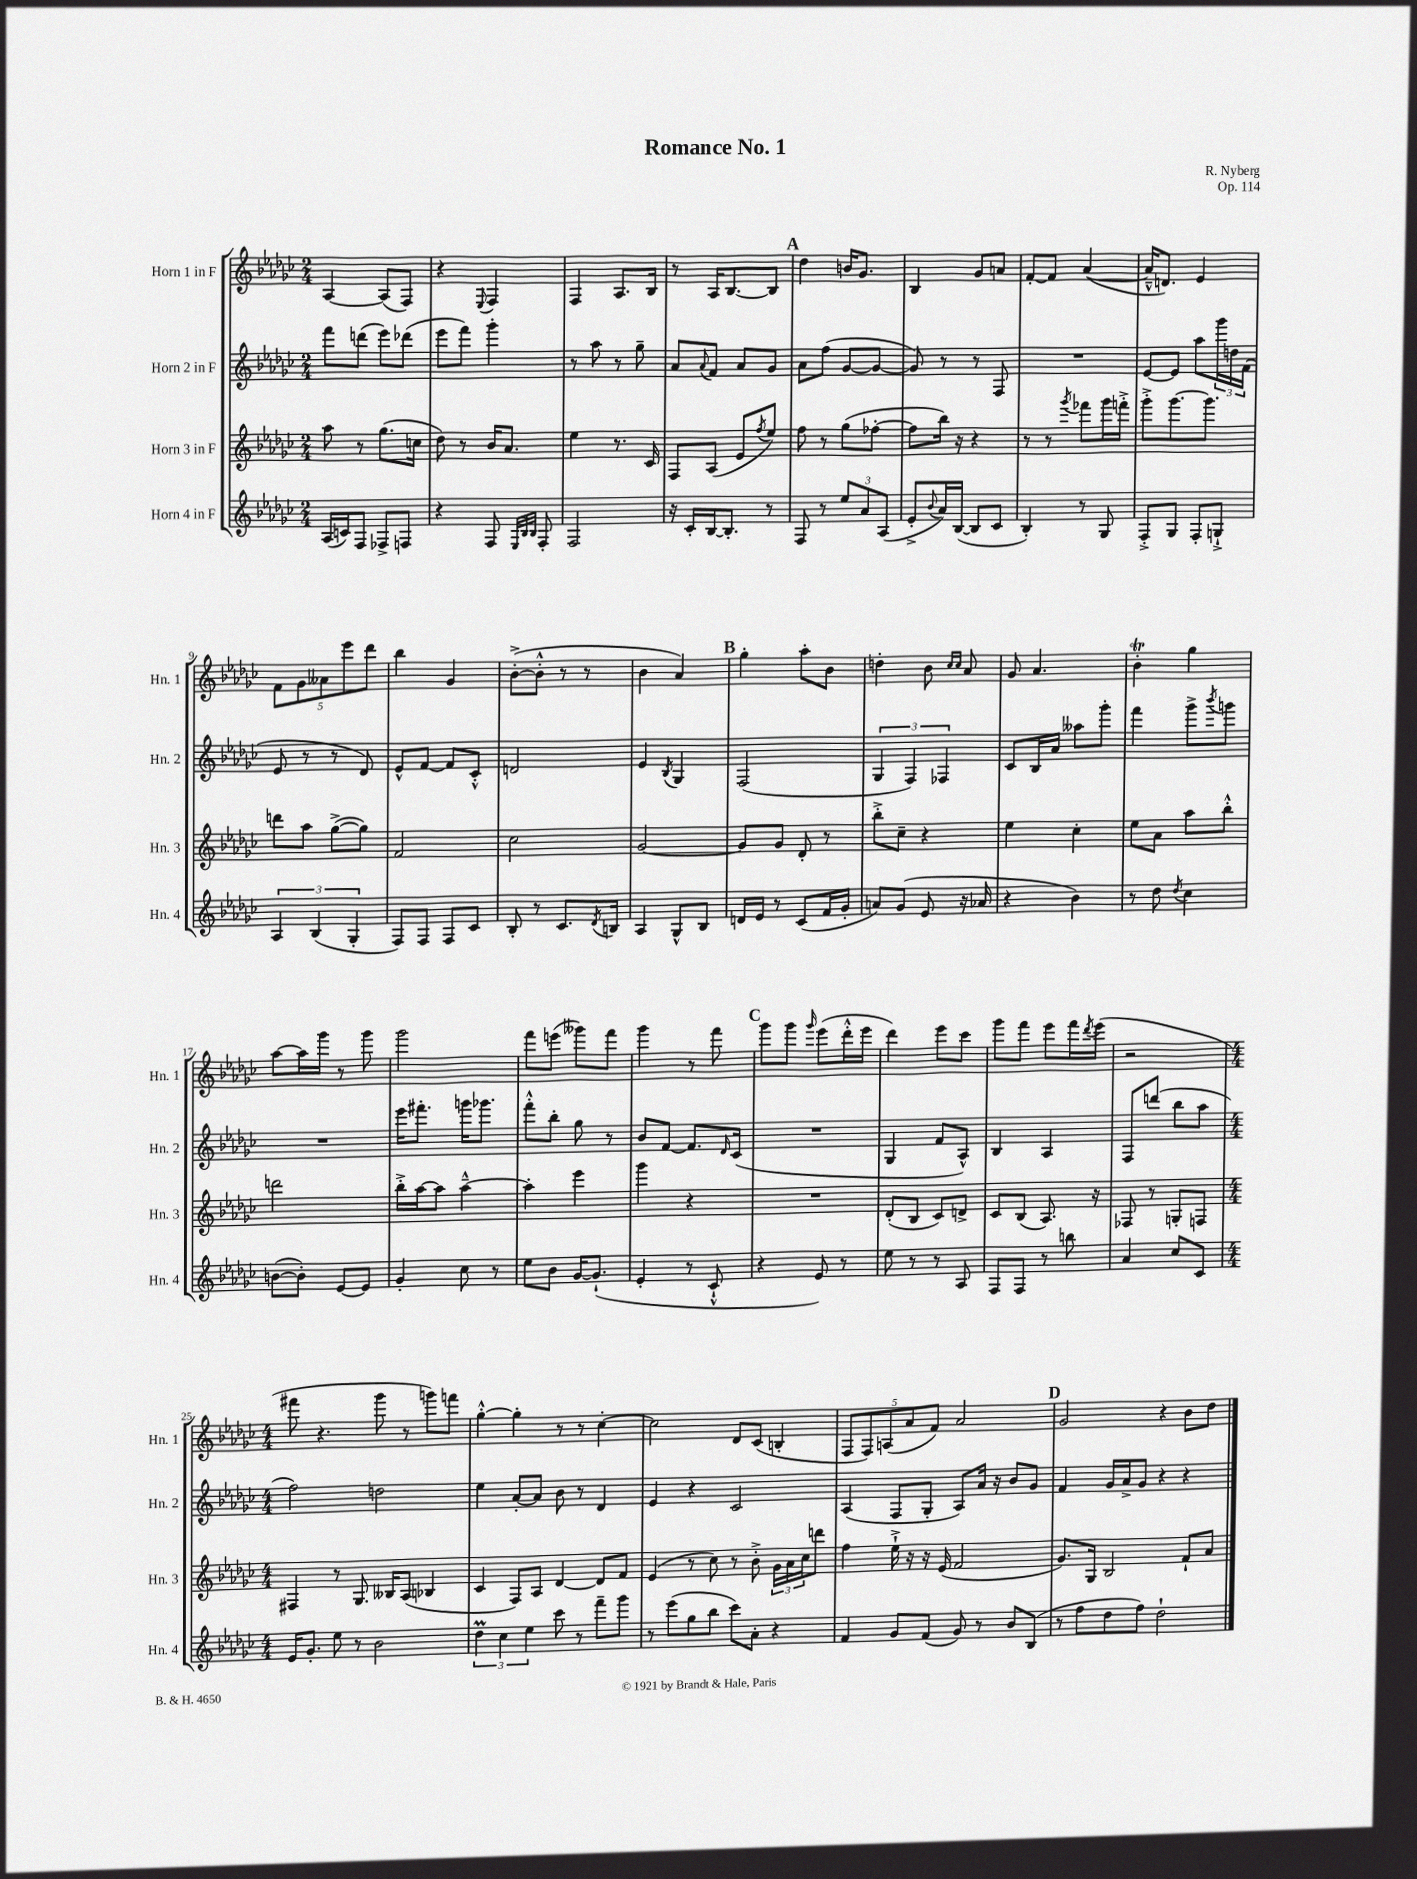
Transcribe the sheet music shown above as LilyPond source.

\header { title = "Romance No. 1" composer = "R. Nyberg" opus = "Op. 114" }
<<
\new StaffGroup <<
\new Staff = "s0" \with { instrumentName = "Horn 1 in F" shortInstrumentName = "Hn. 1" } {
    \clef treble \key ges \major \numericTimeSignature \time 2/4
    aes4~ aes8( f8) |
    r4 \appoggiatura { ees8 } f4 |
    f4 aes8. bes16 |
    r8 aes16 bes8.~ bes8 |
    \mark \markup { \bold "A" } des''4 b'16 ges'8. |
    bes4 ges'8 a'8 |
    f'8~-. f'8 aes'4~( |
    aes'16---^ d'8.) ees'4 |
    \tuplet 5/4 { f'8 ges'8 aeses'8 ees'''8 des'''8 } |
    bes''4 ges'4 |
    bes'8~-.->( bes'8-.-^ r8 r8 |
    bes'4 aes'4) |
    \mark \markup { \bold "B" } ges''4-. aes''8-. bes'8 |
    d''4-. bes'8 \grace { ces''16 ces''16 } aes'8 |
    ges'8 aes'4. |
    bes'4-.\trill ges''4 |
    aes''8~ aes''16 ges'''16 r8 ges'''8 |
    ges'''2 |
    f'''8 e'''8( geses'''8) f'''8 |
    ges'''4 r8 f'''8 |
    \mark \markup { \bold "C" } ges'''8 ges'''8 \grace { ges'''16 } ees'''8( des'''16-.-^ ees'''16 |
    des'''4) ees'''8 ces'''8 |
    ges'''8 f'''8 ees'''8 f'''16 \acciaccatura { des'''8 } ees'''16( |
    r2 |
    \numericTimeSignature \time 4/4 fis'''8 r4. ges'''8 r8 g'''8) f'''8 |
    ges''4~-.-^ ges''4-. r8 r8 ces''4~-. |
    ces''2 des'8 ces'8( b4-. |
    \tuplet 5/4 { f8 f8) a8( aes'8 f'8) } aes'2 |
    \mark \markup { \bold "D" } ges'2 r4 bes'8 des''8 \bar "|." |
}
\new Staff = "s1" \with { instrumentName = "Horn 2 in F" shortInstrumentName = "Hn. 2" } {
    \clef treble \key ges \major \numericTimeSignature \time 2/4
    f'''8 d'''8( ees'''8) des'''8( |
    ees'''8 f'''8) ges'''4-. |
    r8 aes''8 r8 ges''8-- |
    aes'8 \appoggiatura { aes'8 } f'8 aes'8 ges'8 |
    \mark \markup { \bold "A" } aes'8 f''8( ges'8~ ges'8~ |
    ges'8) r8 r8 f8 |
    R2 |
    ees'8~ ees'8 aes''8 \tuplet 3/2 { ges'''16 d''16 f'16( } |
    ees'8 r8 r8 des'8) |
    ees'8-^ f'8~ f'8 ces'8-.-^ |
    d'2 |
    ees'4 \acciaccatura { bes8 } ges4 |
    \mark \markup { \bold "B" } f2( |
    \tuplet 3/2 { ges4 f4) fes4 } |
    ces'8 bes16 aes'16 aeses''8 ges'''8-. |
    f'''4 ges'''8-> \acciaccatura { bes'''8 } g'''8 |
    R2 |
    ees'''16 fis'''8.-. g'''16 ges'''8. |
    f'''8-.-^ bes''8-. ges''8 r8 |
    bes'8 f'8~ f'8. \grace { des'16 } ces'16( |
    \mark \markup { \bold "C" } R2 |
    ges4 f'8 aes8-^) |
    bes4 aes4 |
    f8 d'''8( bes''8 aes''8 |
    \numericTimeSignature \time 4/4 f''2) d''2 |
    ees''4 aes'8~-. aes'8 bes'8 r8 des'4 |
    ees'4 r4 ces'2 |
    aes4( f8 ges8-. aes8) aes'16 r16 bes'8 ges'8 |
    \mark \markup { \bold "D" } f'4 ges'16 aes'16-> ges'8 r4 r4 \bar "|." |
}
\new Staff = "s2" \with { instrumentName = "Horn 3 in F" shortInstrumentName = "Hn. 3" } {
    \clef treble \key ges \major \numericTimeSignature \time 2/4
    aes''8 r8 ges''8.( c''16 |
    des''8) r8 bes'16 aes'8. |
    ees''4 r8. ces'16 |
    f8 aes8( ees'8 \acciaccatura { f''8 } ees''8) |
    \mark \markup { \bold "A" } f''8 r8 ges''8( fes''8~-. |
    fes''8 bes''16) r16 r4 |
    r8 r8 \acciaccatura { ges'''8 } fes'''8 ges'''16 f'''16-.-> |
    ges'''8-.-> ges'''8.~ ges'''8. |
    d'''8 aes''8 ges''8~->( ges''8) |
    f'2 |
    ces''2 |
    ges'2~ |
    \mark \markup { \bold "B" } ges'8 ges'8 des'8-. r8 |
    bes''8-.-> ces''8-- r4 |
    ees''4 ces''4-. |
    ees''8 aes'8 aes''8 bes''8-.-^ |
    d'''2 |
    bes''16-.-> aes''16~ aes''8 aes''4~---^ |
    aes''4-. ees'''4 |
    ges'''4 r4 |
    \mark \markup { \bold "C" } R2 |
    des'8-.( bes8 ces'8) d'8-> |
    ces'8 bes8( aes8.) r16 |
    fes8 r8 g8-. f8 |
    \numericTimeSignature \time 4/4 fis4 r8 ges8. beses16 aes8( bes4 |
    ces'4 f8) aes8 des'4~ des'8 f'8 |
    ees'4( r8 ces''8) r8 bes'8-.-> \tuplet 3/2 { ges'16 aes'16 ces''16 } d'''8 |
    f''4 ees''16-!-> r16 r16 ees'16( f'2 |
    \mark \markup { \bold "D" } ges'8.) ges16 bes2 f'8-! aes'8 \bar "|." |
}
\new Staff = "s3" \with { instrumentName = "Horn 4 in F" shortInstrumentName = "Hn. 4" } {
    \clef treble \key ges \major \numericTimeSignature \time 2/4
    aes16( c'16) f8 fes8-> f8 |
    r4 f8 \grace { ees32 bes32 bes32 } f8-. |
    f2 |
    r16 ces'16-. bes16~ bes8.-. r8 |
    \mark \markup { \bold "A" } f8 r8 \tuplet 3/2 { ees''8 aes'8 aes8( } |
    ees'8-.-> \appoggiatura { bes'8 } aes'16) bes16~( bes8 ces'8 |
    bes4-.) r8 ges8 |
    f8-.-> ges8 f8-. g8-!-> |
    \tuplet 3/2 { aes4 bes4( ges4-. } |
    f8) f8 f8 ces'8 |
    bes8-. r8 ces'8. \acciaccatura { des'8 } b16 |
    aes4 ges8-^ bes8 |
    \mark \markup { \bold "B" } d'16 ees'16 r8 ces'8( f'16 ges'16-. |
    a'8) ges'8( ees'8 r16 aes'16 |
    r4 bes'4) |
    r8 des''8 \acciaccatura { des''8 } ces''4 |
    b'8~( b'8-.) ees'8~ ees'8 |
    ges'4-. ces''8 r8 |
    ees''8 bes'8 ges'16~ ges'8.-!( |
    ees'4-. r8 ces'8-!-^ |
    \mark \markup { \bold "C" } r4 ees'8) r8 |
    ees''8 r8 r8 aes8 |
    f8 f8 r8 b''8 |
    aes'4 ces''8 ces'8 |
    \numericTimeSignature \time 4/4 ees'16 ges'8.-. ees''8 r8 bes'2 |
    \tuplet 3/2 { des''4\prall ces''4 ees''4 } ces'''8 r8 f'''8-- ges'''8 |
    r8 ees'''8( ges''8 bes''8 ces'''8) aes'8-. r4 |
    f'4 ges'8 f'8( ges'8) r8 bes'8 bes8( |
    \mark \markup { \bold "D" } r8 f''8 des''8 f''8) des''2-! \bar "|." |
}
>>
>>
